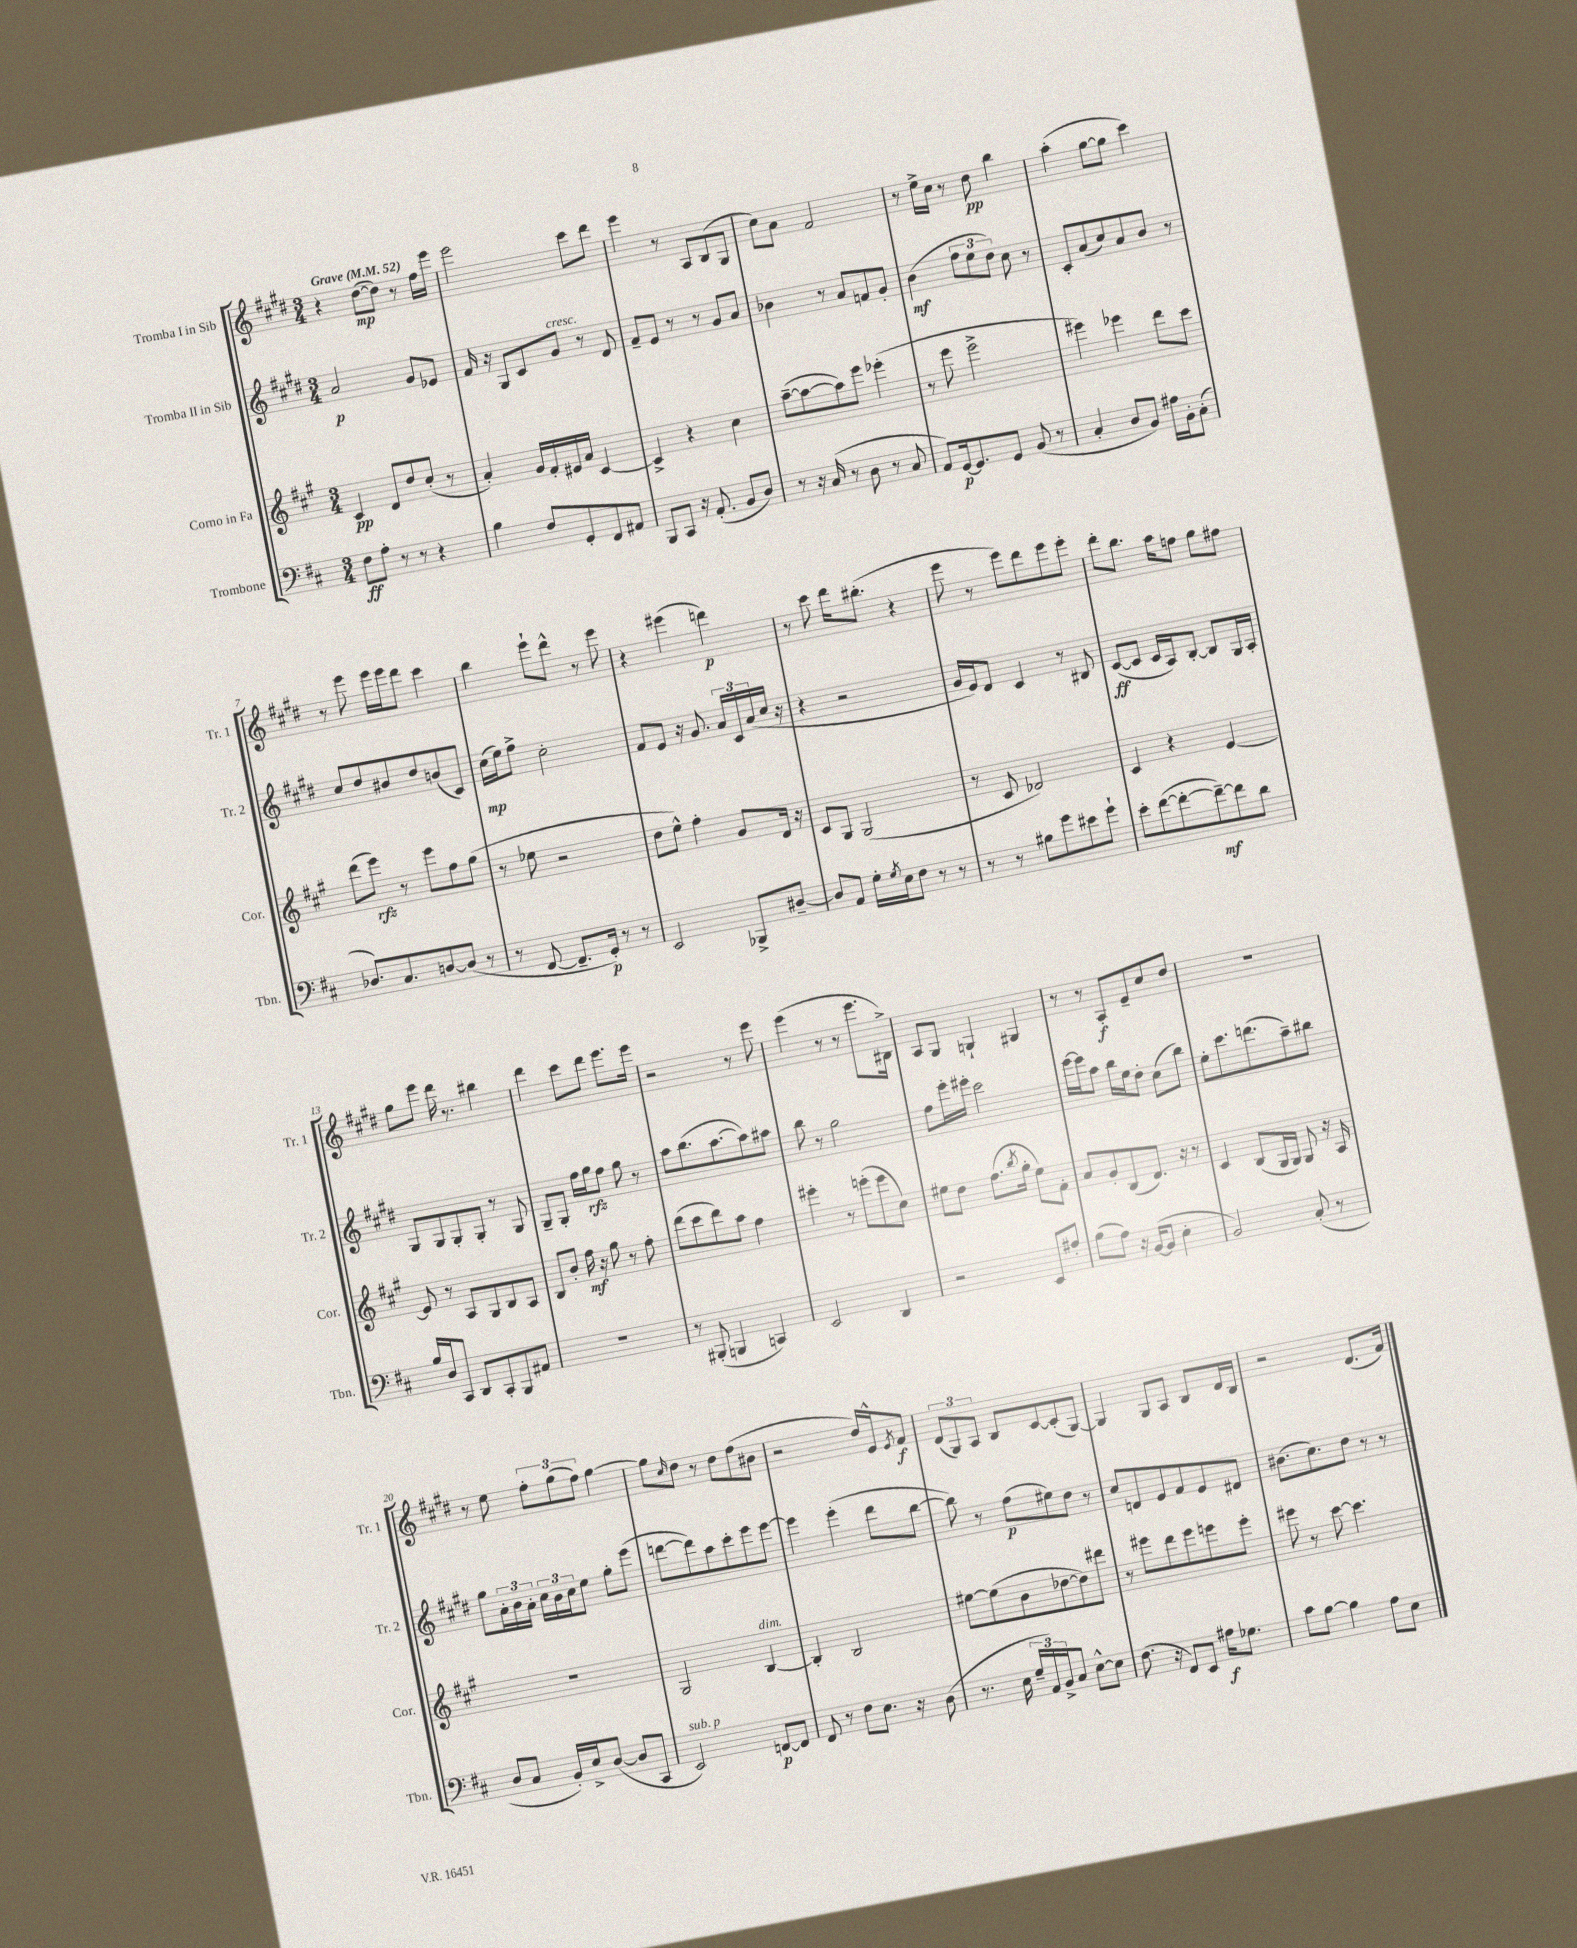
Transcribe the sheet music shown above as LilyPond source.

<<
\new StaffGroup <<
\new Staff = "s0" \with { instrumentName = "Tromba I in Sib" shortInstrumentName = "Tr. 1" } {
    \clef treble \key e \major \numericTimeSignature \time 3/4 \tempo "Grave" 4 = 52
    r4 dis''8~\mp( dis''8) r8 fis''16 e'''16 |
    e'''2 cis'''8 dis'''8 |
    e'''4 r8 a8 b8( gis8 |
    cis''8) a'8 fis'2 |
    r8 e''16-> cis''16 r8 dis''8\pp b''4 |
    a''4-.( gis''8~ gis''8 cis'''4) |
    r8 e'''8 e'''16 e'''16 dis'''8 cis'''4 |
    b''4 e'''8-! dis'''8-^ r8 e'''8 |
    r4 eis'''4( d'''4\p) |
    r8 cis'''8 dis'''16 bis''8.-.( r4 |
    e'''8 r8 e'''8) dis'''8 e'''8 e'''8-. |
    dis'''8-. b''8. a''16 f''8 gis''8 fis''8 |
    gis''8 e'''8 dis'''16 r8. bis''4 |
    dis'''4 cis'''8 dis'''8 e'''8. e'''16 |
    r2 r8 e'''8 |
    e'''4( r8 r8 e'''8. bis16->) |
    a8 gis8 g4-! gis4 |
    r8 r8 a8-.\f e'8-- cis''8 dis''8 |
    R2. |
    r8 e''8 \tuplet 3/2 { fis''8-. gis''8( fis''8) } gis''4~ |
    gis''8 \grace { cis''16 } dis''8 r8 dis''8 fis''8( bis'8 |
    r2 dis''16) e'16-^ \acciaccatura { e'8 } fis'8\f |
    \tuplet 3/2 { dis'8( gis8) a8 } b8 cis'8~ cis'8-.( gis8~) |
    gis4 gis8 a8 b8 dis'16 b16 |
    r2 dis'8.( fis'16) \bar "|." |
}
\new Staff = "s1" \with { instrumentName = "Tromba II in Sib" shortInstrumentName = "Tr. 2" } {
    \clef treble \key e \major \numericTimeSignature \time 3/4
    a'2\p gis'8 ees'8 |
    fis'16 r16 gis8 cis'8 gis'8^\markup { \italic "cresc." } r8 dis'8 |
    fis'8-- e'8 r8 r8 gis'8 a'8 |
    bes'4 r8 a'8 f'8 gis'8-. |
    b'4\mf( \tuplet 3/2 { fis''8 e''8 dis''8) } cis''8 r8 |
    cis'8-. a'8( cis''8) a'8 b'8 r8 |
    cis''8 dis''8 bis'8 dis''8 b'8( cis'8) |
    cis''16\mp( e''16) fis''8-> cis''2-. |
    fis'8 e'8 r16 gis'8. \tuplet 3/2 { a'16 cis'16 a'16( } cis''16 r16 |
    r4 r2 |
    gis'16 e'16) dis'8 cis'4 r8 bis8 |
    cis'8~\ff( cis'8 cis'16 a16) b8~-. b8 gis16 a16-. |
    gis8 gis8 gis8-. gis8-. r8 gis8 |
    gis8-- gis8-. fis''16 gis''16\rfz fis''8 gis''8 r8 |
    a''8 b''8.( a''8.~ a''8) ais''8 |
    b''8 r8 gis''2 |
    fis''8 e'''16-. eis'''16-. cis'''2 |
    e'''16~ e'''16 a''8 b''16 e''16 dis''8-. cis''8( b''8) |
    e''8-. cis'''8. d'''8.( a''8--) bis''8 |
    gis''8 \tuplet 3/2 { a'16-. b'16 a'16-. } \tuplet 3/2 { cis''16 b'16 cis''16 } e''8 gis''8-. e'''8( |
    d'''8~ d'''8) a''8 cis'''8-. e'''8 e'''8~ |
    e'''4 e'''4-.( dis'''8 b''8~ |
    b''8) r8 fis''8\p( eis''8) dis''8 r8 |
    cis''8 d'8 e'8 fis'8 e'8 dis'8 |
    bis'8.( cis''8.) dis''8 r8 r8 \bar "|." |
}
\new Staff = "s2" \with { instrumentName = "Corno in Fa" shortInstrumentName = "Cor." } {
    \clef treble \key a \major \numericTimeSignature \time 3/4
    cis'4\pp d'8 d''8 cis''8-.( r8 |
    a'4-.) gis'16 fis'16-. eis'16 a'16 cis'4~ |
    cis'4-> r4 cis''4 |
    a''8~--( a''8~ a''8) e'''8 ees'''4-.( |
    r8 e'''8 e'''2-> |
    eis'''4) ees'''4 d'''8 cis'''8 |
    d'''8( e'''8\rfz) r8 e'''8 fis''8 gis''8( |
    r8 ees''8 r2 |
    d''8 e''8-^) fis''4-. gis'8 d'16 r16 |
    cis'8 gis8 gis2( |
    r8 cis'8 des'2) |
    cis'4 r4 e'4~ |
    e'8 r8 a8 gis8 b8 a8 |
    b8 b'8-. fis''16\mf r16 gis''8 r8 fis''8-. |
    d'''8( cis'''8 d'''8) a''8 fis''4 |
    eis'''4-. r8 e'''8-.( e'''8 cis''8) |
    eis''8 d''8 fis''8.( \acciaccatura { b''8 } gis''16-. eis''8) fis'8-. |
    a'8 gis'8-. b8( d'8.) r16 r8 |
    cis'4 b8( gis16 gis16) gis8 r16 a16 |
    R2. |
    gis2 b4~^\markup { \italic "dim." } |
    b4-. b2 |
    eis''8~ eis''8( b'8 des''8~ des''8) dis'''8 |
    r8 eis'''8 d'''8 eis'''8 e'''8 e'''8-. |
    eis'''8 r8 cis'''8~ cis'''4. \bar "|." |
}
\new Staff = "s3" \with { instrumentName = "Trombone" shortInstrumentName = "Tbn." } {
    \clef bass \key d \major \numericTimeSignature \time 3/4
    fis8\ff a8-. r8 r8 r4 |
    b4 fis8 g,8-. fis,8 ais,8 |
    b,,8 cis,8 r16 a,8.-.( b,8 d8) |
    r8 r16 cis16( r8 d8 r8 cis8 |
    a,8) g,16~\p g,8. g,8 b,8( r8 |
    cis4-. d8 b,8) ais16 b,16-. cis8-.( |
    des8.) cis8. d8~ d8( r8 |
    r8 fis,8~ fis,8.-- g,16-.\p) r8 r8 |
    e,2 bes,,8-> dis8~-- |
    dis8 a,8 g16-. \acciaccatura { g8 } e16 fis8 r8 r8 |
    r8 r8 bis8 g'8 eis'8 g'8-! |
    e'8-. fis'8~( fis'8~-. fis'8~--\mf) fis'8 d'8 |
    b16 d16 cis,8 d,8 cis,8-. b,,8 ais,8 |
    R2. |
    r8 bis,,8-.( b,,4 c,4) |
    e,2 d,4 |
    r2 e,8 ais8-. |
    b8( a8) r16 b,16~( b,8 e4-. |
    b,2) cis8-.( r8 |
    d8 cis8 b,16-.) e16-> d8~( d8 cis,8 |
    e,2^\markup { \italic "sub. p" }) f,8~\p f,8 |
    fis,8 r8 fis8 e8. r16 d8( |
    r8. e16 \tuplet 3/2 { g16-- a,16) b,16-> } cis8 e8~-^ e8 |
    fis8.( r16 fis,8) e,8 ais16\f ges8. |
    cis'8 b8~ b4 a8 e8 \bar "|." |
}
>>
>>
